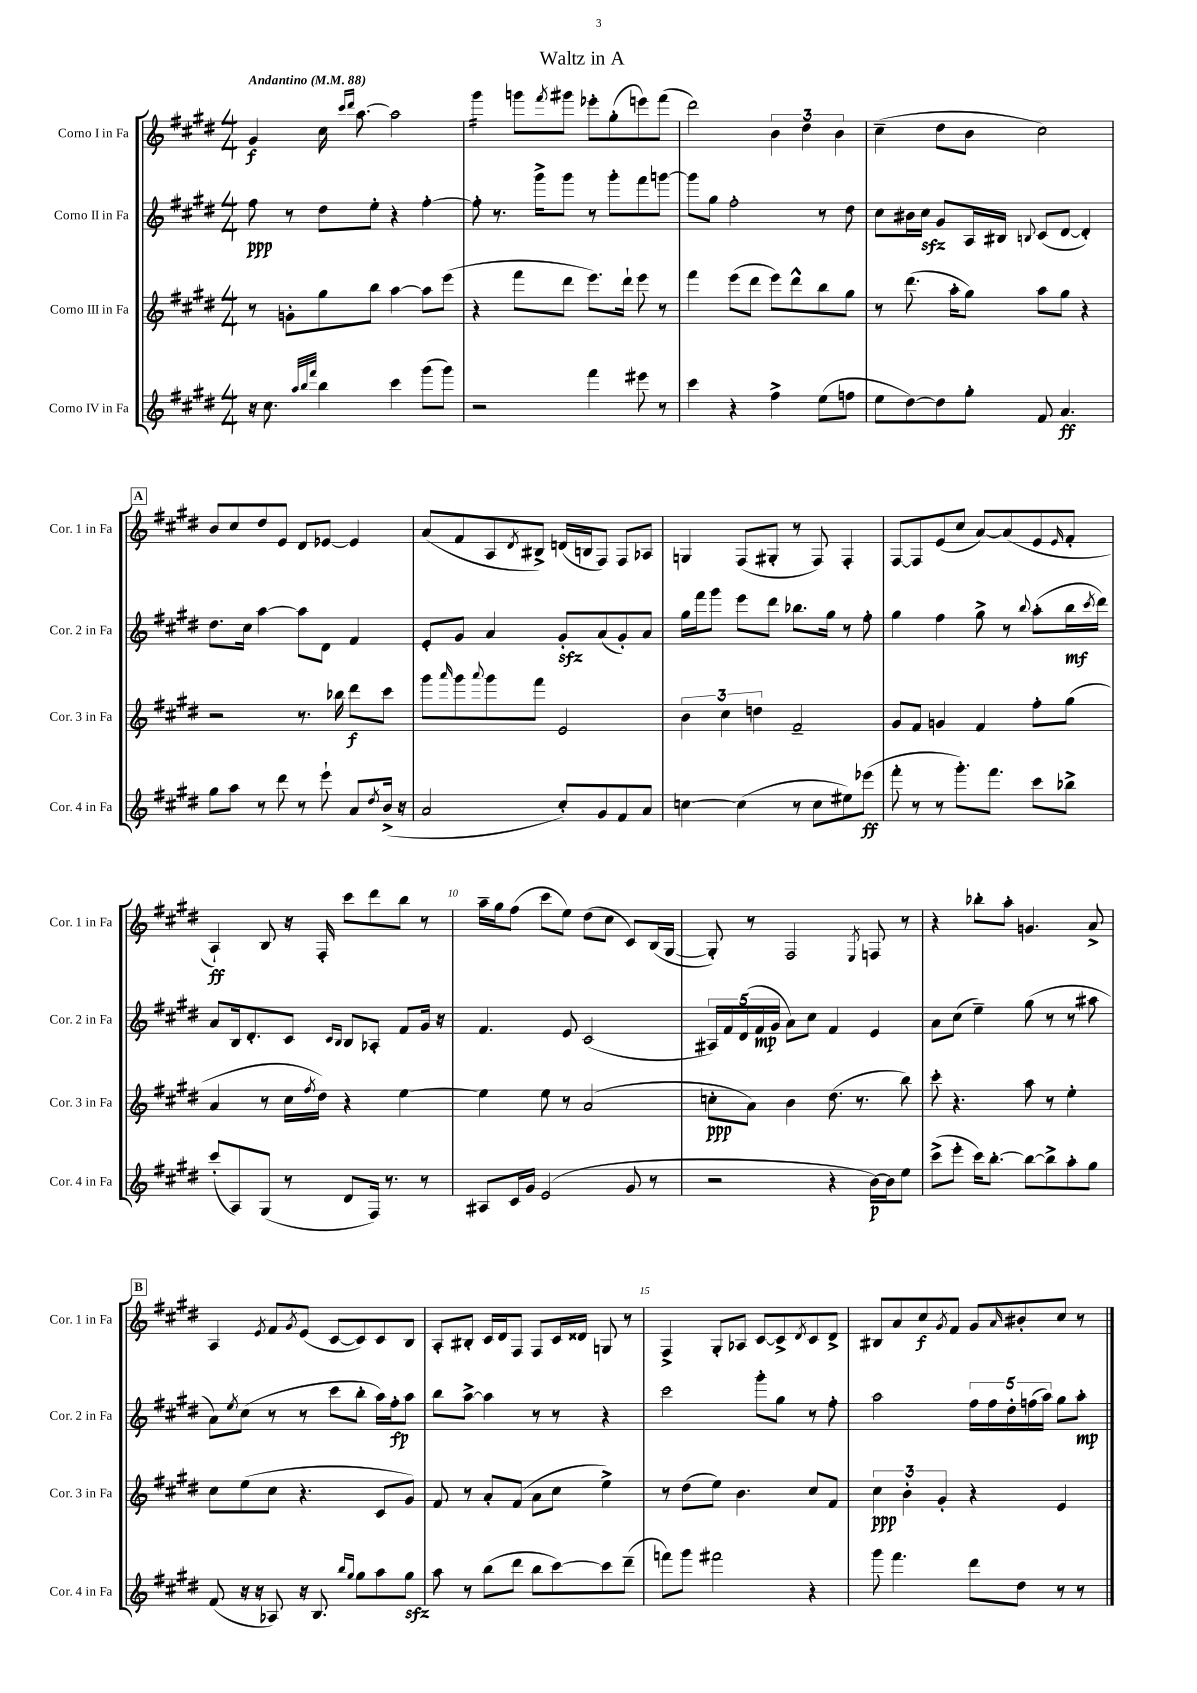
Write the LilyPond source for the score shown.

\header { title = "Waltz in A" }
<<
\new StaffGroup <<
\new Staff = "s0" \with { instrumentName = "Corno I in Fa" shortInstrumentName = "Cor. 1 in Fa" } {
    \clef treble \key e \major \numericTimeSignature \time 4/4 \tempo "Andantino" 4 = 88
    gis'4\f cis''16 \grace { cis'''16 dis'''16 } a''8.~ a''2 |
    gis'''4:16 g'''8 \acciaccatura { fis'''8 } gis'''8 ees'''8-. gis''8-.( e'''8) fis'''8( |
    dis'''2) \tuplet 3/2 { b'4 dis''4 b'4 } |
    cis''4--( dis''8 b'8 cis''2) |
    \mark \markup { \box "A" } b'8 cis''8 dis''8 e'8 dis'8 ees'8~ ees'4 |
    a'8( fis'8 a8 \acciaccatura { dis'8 } bis8->) d'16( b16 fis8) fis8 aes8 |
    g4 fis8( gis8-. r8 fis8) fis4-. |
    fis8~ fis8 e'8( cis''8 a'8~) a'8( e'8 \grace { e'16 } fis'8-. |
    a4-!\ff) b8 r16 fis16-. cis'''8 dis'''8 b''8 r8 |
    a''16-- gis''16 fis''8( cis'''8 e''8) dis''8( cis''8 cis'8) b16( gis16~ |
    gis8-.) r8 fis2 \acciaccatura { e8 } f8 r8 |
    r4 bes''8-. a''8-. g'4. a'8-> |
    \mark \markup { \box "B" } a4 \acciaccatura { e'8 } fis'8 \acciaccatura { gis'8 } e'8( cis'8~ cis'8) cis'8 b8 |
    a8-. bis8-. cis'16 dis'16 fis8 fis8 cis'16 disis'16 g8 r8 |
    fis4-> gis8-. aes8 cis'8~ cis'8-> \acciaccatura { dis'8 } cis'8 dis'8-> |
    bis8 a'8 cis''8\f \acciaccatura { gis'8 } fis'8 gis'8 \grace { a'16 } bis'8-. cis''8 r8 \bar "|." |
}
\new Staff = "s1" \with { instrumentName = "Corno II in Fa" shortInstrumentName = "Cor. 2 in Fa" } {
    \clef treble \key e \major \numericTimeSignature \time 4/4
    fis''8\ppp r8 dis''8 e''8-. r4 fis''4~-. |
    fis''8-. r8. gis'''16-> gis'''8 r8 gis'''8-. fis'''8 g'''8~ |
    g'''8 gis''8 fis''2-. r8 dis''8 |
    cis''8 bis'16 cis''16\sfz gis'8 a16 bis16 \appoggiatura { b8 } cis'8( dis'8~ dis'4-.) |
    \mark \markup { \box "A" } dis''8. cis''16 a''4~ a''8 dis'8 fis'4 |
    e'8-. gis'8 a'4 gis'8-.\sfz a'8( gis'8-.) a'8 |
    gis''16 fis'''16 gis'''8 e'''8 dis'''8 bes''8. gis''16 r8 fis''8-. |
    gis''4 fis''4 gis''8-> r8 \appoggiatura { b''8 } a''8-.( b''16\mf \acciaccatura { cis'''8 } dis'''16) |
    a'8 b16 dis'8.-. cis'8 \grace { cis'16 b16 } b8 aes8-. fis'8 gis'16 r16 |
    fis'4. e'8 cis'2( |
    \tuplet 5/4 { ais16) fis'16 dis'16( fis'16\mp gis'16 } a'8) cis''8 fis'4 e'4 |
    a'8 cis''8( e''4--) gis''8( r8 r8 ais''8 |
    \mark \markup { \box "B" } a'8) \acciaccatura { e''8 } cis''8( r8 r8 cis'''8 b''8-. a''16) fis''16-.\fp a''8 |
    b''8 a''8~-> a''4 r8 r8 r4 |
    cis'''2 gis'''8-. gis''8 r8 fis''8-. |
    a''2 \tuplet 5/4 { fis''16 fis''16 dis''16-. f''16( a''16) } gis''8 a''8-.\mp \bar "|." |
}
\new Staff = "s2" \with { instrumentName = "Corno III in Fa" shortInstrumentName = "Cor. 3 in Fa" } {
    \clef treble \key e \major \numericTimeSignature \time 4/4
    r8 g'8-. gis''8 b''8 a''4~ a''8 e'''8( |
    r4 fis'''8 dis'''8 e'''8.) dis'''16-! e'''8 r8 |
    fis'''4 e'''8( dis'''8 e'''8) dis'''8-^ b''8 gis''8 |
    r8 dis'''8.( a''16-. gis''8) a''8 gis''8 r4 |
    \mark \markup { \box "A" } r2 r8. bes''16 dis'''8\f cis'''8 |
    gis'''8 \grace { a'''16 } gis'''8 \appoggiatura { a'''8 } gis'''8 fis'''8 e'2 |
    \tuplet 3/2 { b'4 cis''4 d''4 } fis'2-- |
    gis'8 fis'8 g'4 fis'4 fis''8-. gis''8( |
    a'4 r8 cis''16 \acciaccatura { fis''8 } dis''16) r4 e''4~ |
    e''4 e''8 r8 a'2( |
    c''8-.\ppp a'8) b'4 dis''8.( r8. b''8) |
    cis'''8-. r4. a''8 r8 e''4-. |
    \mark \markup { \box "B" } cis''8 e''8( cis''8 r4. cis'8 gis'8) |
    fis'8 r8 a'8-. fis'8( a'8 cis''8 e''4->) |
    r8 dis''8( e''8) b'4. cis''8 fis'8 |
    \tuplet 3/2 { cis''4\ppp b'4-. gis'4-. } r4 e'4 \bar "|." |
}
\new Staff = "s3" \with { instrumentName = "Corno IV in Fa" shortInstrumentName = "Cor. 4 in Fa" } {
    \clef treble \key e \major \numericTimeSignature \time 4/4
    r16 cis''8. \grace { a''32 b''32 fis'''32 } b''4 cis'''4 gis'''8( gis'''8) |
    r2 fis'''4 eis'''8 r8 |
    cis'''4 r4 fis''4-> e''8( f''8 |
    e''8 dis''8~) dis''8 gis''8-. fis'8 a'4.\ff |
    \mark \markup { \box "A" } gis''8 a''8 r8 dis'''8 r8 e'''8-! a'8 \acciaccatura { dis''8 } b'16->( r16 |
    a'2 cis''8-.) gis'8 fis'8 a'8 |
    c''4~ c''4( r8 c''8 eis''8) ees'''8\ff( |
    fis'''8-. r8 r8 gis'''8.-.) fis'''8. cis'''8 bes''8-> |
    cis'''8-.( a8) gis8( r8 dis'8 fis16) r8. r8 |
    ais8 cis'16 gis'16 e'2( gis'8 r8 |
    r2 r4 b'16~\p) b'16 e''8 |
    cis'''8->( e'''8-. cis'''16) b''8.~-. b''8~ b''8-> a''8-. gis''8 |
    \mark \markup { \box "B" } fis'8( r16 r16 aes8) r16 b8. \grace { b''16 gis''16 } gis''8 a''8 gis''8\sfz |
    a''8 r8 b''8( dis'''8 b''8 cis'''8~) cis'''8 dis'''8--( |
    f'''8) gis'''8 fis'''2 r4 |
    gis'''8 fis'''4. dis'''8 dis''8 r8 r8 \bar "|." |
}
>>
>>
\layout { \context { \Score \override BarNumber.break-visibility = ##(#f #t #t) barNumberVisibility = #(every-nth-bar-number-visible 5) } }
